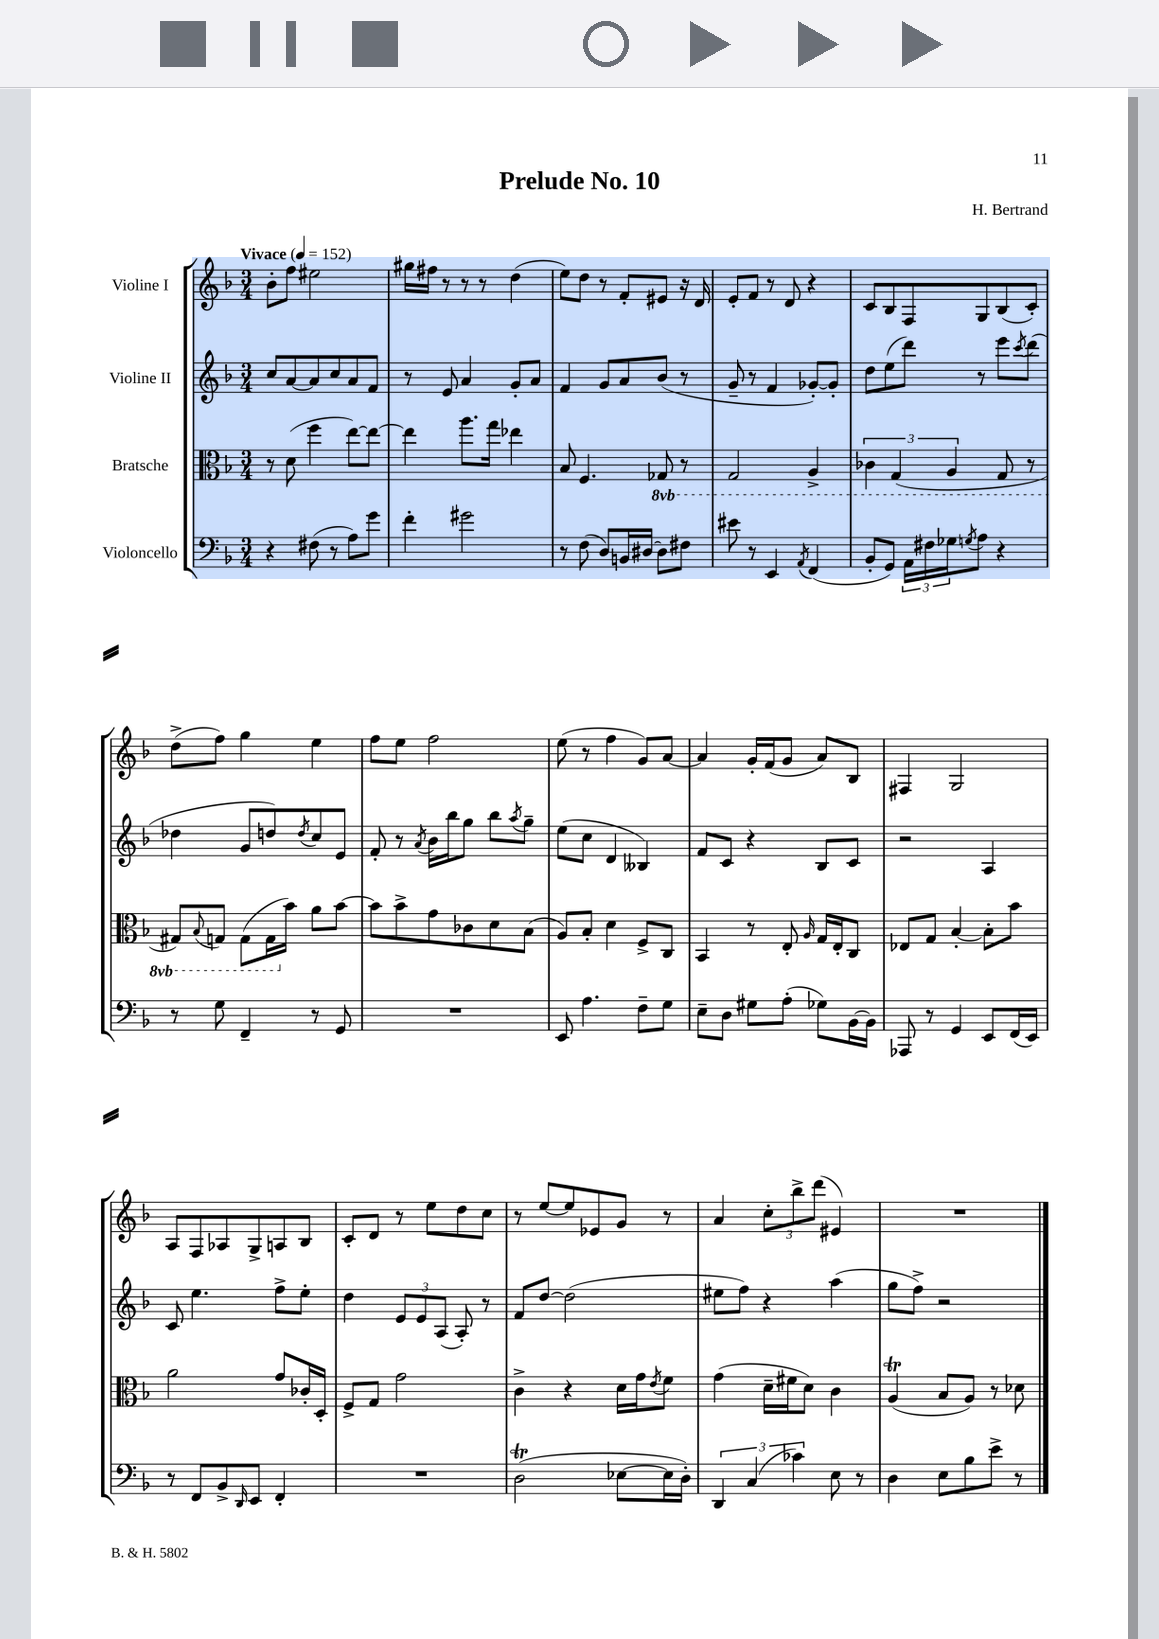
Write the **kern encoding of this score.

**kern	**kern	**kern	**kern
*part4	*part3	*part2	*part1
*staff4	*staff3	*staff2	*staff1
*I"Violoncello	*I"Bratsche	*I"Violine II	*I"Violine I
*clefF4	*clefC3	*clefG2	*clefG2
*k[b-]	*k[b-]	*k[b-]	*k[b-]
*M3/4	*M3/4	*M3/4	*M3/4
*MM152	*MM152	*MM152	*MM152
=1	=1	=1	=1
!	!	!	!LO:TX:a:B:t=Vivace
4r	8r	8cc/L	8b-'\L
.	(8d\	[8a/	8ff\J
(8F#X\	4ff\	8a/]	2ee#X\
8r	.	8cc/	.
8A\L)	[8ee\L)	8a/	.
8g\J	8ee\J_	8f/J	.
=2	=2	=2	=2
4f'\	4ee\]	8r	16gg#X\LL
.	.	.	16ff#X\JJ
.	.	8e/	8r
2g#X\	8.aa\L	4a/	8r
.	.	.	8r
.	16gg\Jk	.	.
.	4ee-X\	8g'/L	(4dd\
.	.	8a/J	.
=3	=3	=3	=3
8r	8B-/	4f/	8ee\L)
(8F\	4.F/	.	8dd\J
8D/L)	.	8g/L	8r
16BBn/L	.	8a/	8f'/L
[16D#X/JJ	.	.	.
*	*8ba	*	*
8D#\L]	8GG-X/	(8b-/J	8e#X/J
8F#X\J	8r	8r	16r
.	.	.	16d/
=4	=4	=4	=4
8e#X\	2GG/	8g~/	8e'/L
8r	.	8r	8f/J
4EE/	.	4f/	8r
.	.	.	8d/
8qAA/	.	.	.
(4FF/	4AA^/	[8g-X'/L)	4r
.	.	8g-'/J]	.
=5	=5	=5	=5
8BB-'/L	6C-X\	8dd\L	8c/L
8GG/J)	.	(8ee\	8B-/
.	(6GG/	.	.
24AA\LL	.	8ddd\J)	8F/
24F#X\	.	.	.
24G-X\J	6AA/	.	.
8qGn/	.	.	.
8A\J	.	8r	8G/
4r	8GG/	8eee\L	(8B-/
.	.	8qccc/	.
.	8r	(8ddd\J	8c'/J)
!!LO:LB:g=z
=6	=6	=6	=6
8r	8GG#X/L)	4dd-X\	(8dd^\L
.	8qqBB-/	.	.
8G\	8GGn/J	.	8ff\J)
4FF~/	(8GG\L	8g/L	4gg\
.	16GG\L	8ddn/)	.
*	*X8ba	*	*
.	16b-\JJ)	.	.
.	.	8qdd/	.
8r	8a\L	8cc/	4ee\
8GG/	[8b-\J	8e/J	.
=7	=7	=7	=7
2.r	8b-\L]	8f'/	8ff\L
.	8b-^\	8r	8ee\J
.	.	8qa/	.
.	8g\	16b-\LL	2ff\
.	.	16bb-\J	.
.	8c-X\	8gg\J	.
.	8d\	8bb-\L	.
.	.	8qaa/	.
.	(8B-\J	8gg~\J	.
=8	=8	=8	=8
8EE/	8A/L)	(8ee\L	(8ee\
4.A\	8B-'/J	8cc\J	8r
.	4d\	4d/	4ff\
8F~\L	8F^/L	4B--X/)	8g/L)
8G\J	8C/J	.	[8a/J
=9	=9	=9	=9
8E~\L	4BB-/	8f/L	4a/]
8D\J	.	8c/J	.
8G#X\L	8r	4r	16g'/LL
.	.	.	(16f/J
(8A'\J	8E'/	.	8g/J
.	16qqA/	.	.
8G-X\L)	16G/LL	8B-/L	8a/L)
.	16E'/J	.	.
[16BB-\L	8C/J	8c/J	8B-/J
16BB-\JJ]	.	.	.
=10	=10	=10	=10
8AAA-X/	8E-X/L	2r	4F#X/
8r	8G/J	.	.
4GG/	[4B-'/	.	2G/
8EE/L	8B-'\L]	4A/	.
(16FF/L	8b-\J	.	.
16EE/JJ)	.	.	.
!!LO:LB:g=z
=11	=11	=11	=11
8r	2a\	8c/	8A/L
8FF/L	.	4.ee\	8F/
8BB-^/	.	.	8A-X/
16qqDD/	.	.	.
8EE/J	.	.	8G^/
4FF'/	8g/L	8ff^\L	8An/
.	16c-X'/L	8ee'\J	8B-/J
.	16D'/JJ	.	.
=12	=12	=12	=12
2.r	8F^/L	4dd\	8c'/L
.	8G/J	.	8d/J
.	2g\	12e/L	8r
.	.	12e/	.
.	.	.	8ee\L
.	.	(12A/J	.
.	.	8A'/)	8dd\
.	.	8r	8cc\J
=13	=13	=13	=13
(2DT\	4c^\	8f/L	8r
.	.	[8dd/J	[8ee/L
.	4r	(2dd\]	8ee/]
.	.	.	8e-X/
[8E-X\L	16d\LL	.	8g/J
.	16g\J	.	.
.	8qe/	.	.
16E-\L]	8f\J	.	8r
16D'\JJ)	.	.	.
=14	=14	=14	=14
6DD/	(4g\	8ee#X\L	4a/
.	.	8ff\J)	.
(6C/	.	.	.
.	16d~\LL	4r	12cc'\L
.	16f#X\J	.	.
6c-X\)	.	.	12bb-^\
.	8d\J)	.	.
.	.	.	(12ddd\J
8E\	4c\	(4aa\	4e#X/)
8r	.	.	.
=15	=15	=15	=15
4D\	(4At/	8gg\L	2.r
.	.	8ff^\J)	.
8E\L	8B-/L	2r	.
8B-\	8A/J)	.	.
8e^\J	8r	.	.
8r	8d-X\	.	.
==	==	==	==
*-	*-	*-	*-
